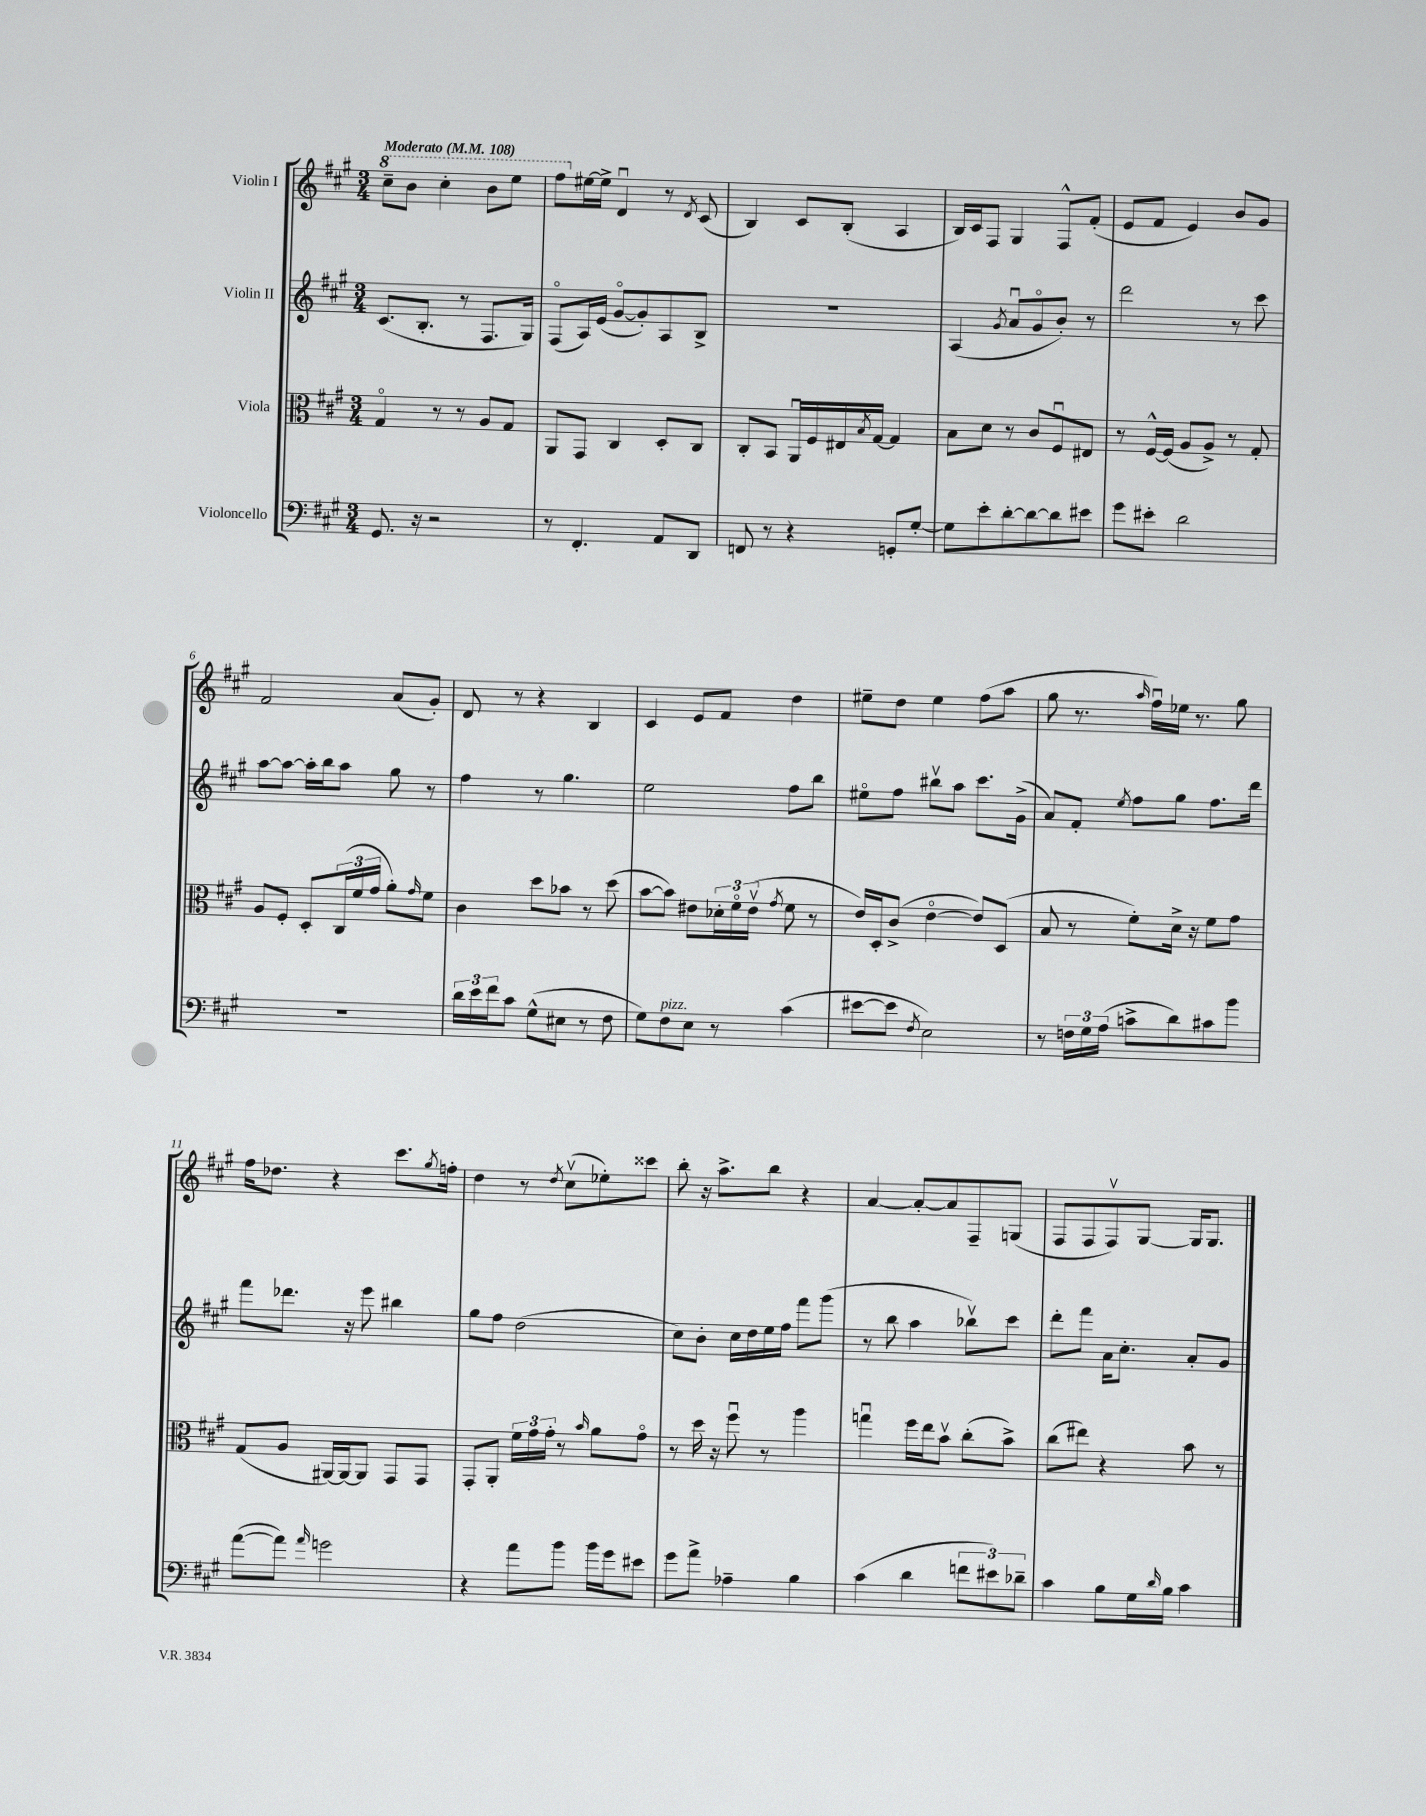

**kern	**kern	**kern	**kern
*part4	*part3	*part2	*part1
*staff4	*staff3	*staff2	*staff1
*I"Violoncello	*I"Viola	*I"Violin II	*I"Violin I
*clefF4	*clefC3	*clefG2	*clefG2
*k[f#c#g#]	*k[f#c#g#]	*k[f#c#g#]	*k[f#c#g#]
*M3/4	*M3/4	*M3/4	*M3/4
*MM108	*MM108	*MM108	*MM108
*	*	*	*8va
=1	=1	=1	=1
!	!	!	!LO:TX:a:B:t=Moderato
8.GG#/	4G#/	(8.c#/L	8ccc#~\L
.	.	.	8bb\J
16r	.	8.B'/J	.
2r	8r	.	4ccc#'\
.	8r	8r	.
.	8A/L	8.F#/L	8bb\L
.	8G#/J	.	8eee\J
.	.	16G#/Jk)	.
=2	=2	=2	=2
8r	8AA/L	(8F#/L	8fff#\L
*	*	*	*X8va
4.FF#'/	8GG#/J	16A/L)	[16ee#X\L
.	.	(16e/JJ	16ee#^\JJ]
.	4C#/	[8g#/L	4du/
.	.	8g#'/])	.
8AA/L	8D'/L	8A/	8r
.	.	.	8qd/
8DD/J	8C#/J	8B^/J	(8c#/
=3	=3	=3	=3
8FFn/	8C#'/L	2.r	4B/)
8r	8BB/J	.	.
4r	16AAu/LL	.	8c#/L
.	16F#/	.	.
.	16E#X/	.	(8B'/J
.	8qB/	.	.
.	[16G#/JJ	.	.
8GGn'/L	4G#/]	.	4A/
[8G#'/J	.	.	.
=4	=4	=4	=4
8G#\L]	8B\L	(4A/	16B/LL)
.	.	.	16c#/J
8e'\	8d\J	.	8F#/J
.	.	8qg#/	.
[8d'\	8r	8au/L	4G#/
8d\_	8c#/L	8g#/	.
8d\]	8F#u/	8b'/J)	8F#^^/L
8e#X\J	8E#X/J	8r	(8f#'/J
=5	=5	=5	=5
8g#\L	8r	2ddd\	8e/L
8e#X'\J	[16F#^^/LL	.	8f#/J
.	(16F#/JJ]	.	.
2d\	8A/L	.	4e/)
.	8A^/J)	.	.
.	8r	8r	8b/L
.	8G#'/	8ccc#\	8g#/J
!!LO:LB:g=z
=6	=6	=6	=6
2.r	8A/L	[8aa\L	2f#/
.	8F#'/J	8aa\J_	.
.	8D'/L	16aa'\LL]	.
.	.	16bb\J	.
.	(24C#/L	8aa\J	.
.	24f#/	.	.
.	24g#/JJ	.	.
.	8a'\L)	8gg#\	(8a/L
.	16qqg#/	.	.
.	8f#\J	8r	8g#'/J)
=7	=7	=7	=7
24d\LL	4c#\	4ff#\	8d/
24e\	.	.	.
24f#\J	.	.	.
8c#\J	.	.	8r
(8G#^^\L	8dd\L	8r	4r
8E#X\J	8b-X\J	4.gg#\	.
8r	8r	.	4B/
8F#\	(8dd\	.	.
=8	=8	=8	=8
8G#\L)	[8b\L	2ee\	4c#/
!LO:TX:a:i:t=pizz.	!	!	!
8F#\	8b\J])	.	.
8E\J	8e#X\L	.	8e/L
8r	24d-X'\L	.	8f#/J
.	24f#\	.	.
.	(24e#v\JJ	.	.
.	8qg#/	.	.
(4c#\	8f#\	8ff#\L	4dd\
.	8r	8bb\J	.
=9	=9	=9	=9
[8e#X\L	16e/LL)	8ee#X\L	8ee#X~\L
.	16D'/J	.	.
8e#\J]	(8c#^/J	8ff#\J	8dd\J
8qF#/	.	.	.
2E\)	[4e\	8bb#Xv\L	4ee#\
.	.	8aa\J	.
.	8e/L])	8.ccc#\L	(8ff#\L
.	(8D/J	.	8aa\J
.	.	(16g#^\Jk	.
=10	=10	=10	=10
8r	8B/	8a/L)	8gg#\
24Fn\LL	8r	8f#'/J	8.r
24G#\	.	.	.
(24A\JJ	.	.	.
.	.	8qee/	.
8cn^\L	8f#'\L)	8ff#\L	.
.	.	.	16qqaa/
.	.	.	16ff#u\LL)
8d\)	16d^\Jk	8gg#\J	16ee-X\JJ
.	16r	.	8.r
8c#X\	8f#\L	8.ff#\L	.
8b\J	8g#\J	.	8gg#\
.	.	16ddd\Jk	.
!!LO:LB:g=z
=11	=11	=11	=11
([8a\L	(8G#/L	8fff#\L	16ff#\KL
.	.	.	8.dd-X\J
8a\J])	8A/J	8.ddd-X\J	.
16qqa/	.	.	.
2gn\	[16AA#X/LL)	.	4r
.	16AA#/J_	16r	.
.	8AA#/J]	8eee\	.
.	8GG#/L	4bb#X\	8.ccc#\L
.	8GG#/J	.	.
.	.	.	8qgg#/
.	.	.	16ffn'\Jk
=12	=12	=12	=12
4r	8GG#'/L	8gg#\L	4dd\
.	8AA'/J	8ff#\J	.
8a\L	24f#\LL	(2dd\	8r
.	24g#\	.	.
.	24g#'\JJ	.	.
.	.	.	8qdd/
8b\J	8r	.	(8cc#v\L
.	16qqb/	.	.
16b\LL	8a\L	.	8ee-X'\)
16g#\J	.	.	.
8e#X\J	8g#\J	.	8ccc##X\J
=13	=13	=13	=13
8g#\L	8r	8cc#\L)	8bb'\
8a^\J	16dd\	8b'\J	16r
.	16r	.	8.aa^\L
4A-X~\	8ff#u\	16cc#\LL	.
.	.	16dd\	.
.	8r	16ee\	8bb\J
.	.	16ff#\JJ	.
4B\	4aa\	8fff#\L	4r
.	.	(8ggg#\J	.
=14	=14	=14	=14
(4c#\	4ggnu\	8r	[4a/
.	.	8bb\	.
4d\	16ff#\LL	4aa\	8a'/L_
.	16ee\J	.	.
.	8bv\J	.	8a/]
12fn\L	(8cc#'\L	8bb-Xv\L)	8F#~/
12e#X\)	.	.	.
.	8b^\J)	8ccc#\J	(8Gn/J
12d-X~\J	.	.	.
=15	=15	=15	=15
4c#\	(8cc#\L	8ddd'\L	8F#/L
.	8ee#X\J)	8fff#\J	8F#/
8B\L	4r	16a\KL	8F#v/)
.	.	8.cc#'\J	.
16G#\L	.	.	[8G#/J
16qqd/	.	.	.
16B\JJ	.	.	.
4c#\	8b\	8a'/L	16G#/KL]
.	.	.	8.G#/J
.	8r	8g#/J	.
==	==	==	==
*-	*-	*-	*-
